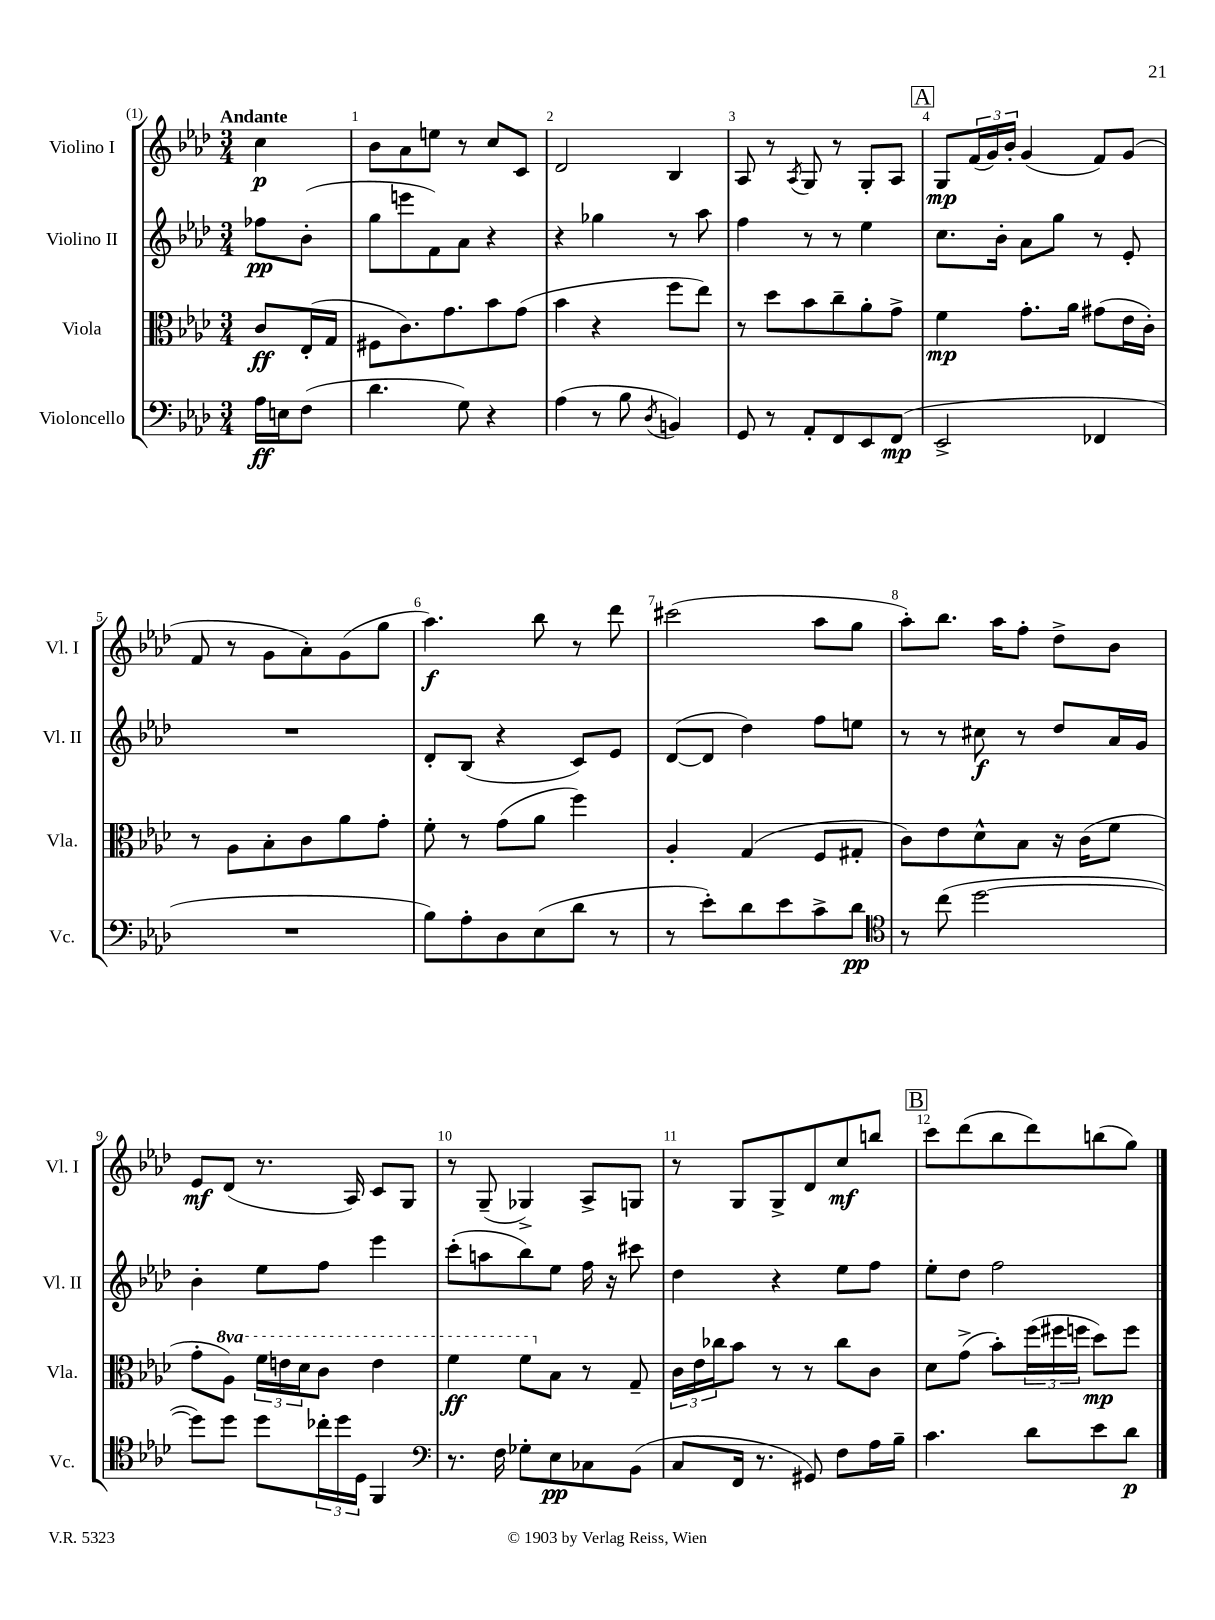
<<
\new StaffGroup <<
\new Staff = "s0" \with { instrumentName = "Violino I" shortInstrumentName = "Vl. I" } {
    \clef treble \key aes \major \numericTimeSignature \time 3/4 \partial 4 \tempo "Andante"
    c''4\p |
    bes'8 aes'8 e''8 r8 c''8 c'8 |
    des'2 bes4 |
    aes8 r8 \acciaccatura { aes8 } g8 r8 g8-. aes8 |
    \mark \markup { \box "A" } g8\mp \tuplet 3/2 { f'16( g'16) bes'16-. } g'4( f'8) g'8( |
    f'8 r8 g'8 aes'8-.) g'8( g''8 |
    aes''4.\f) bes''8 r8 des'''8 |
    cis'''2( aes''8 g''8 |
    aes''8-.) bes''8. aes''16 f''8-. des''8-> bes'8 |
    ees'8\mf des'8( r8. aes16) c'8 g8 |
    r8 g8--( ges4->) aes8-> g8 |
    r8 g8 g8-> des'8 c''8\mf b''8 |
    \mark \markup { \box "B" } c'''8 des'''8( bes''8 des'''8) b''8( g''8) \bar "|." |
}
\new Staff = "s1" \with { instrumentName = "Violino II" shortInstrumentName = "Vl. II" } {
    \clef treble \key aes \major \numericTimeSignature \time 3/4 \partial 4
    fes''8\pp bes'8-.( |
    g''8 e'''8 f'8) aes'8 r4 |
    r4 ges''4 r8 aes''8 |
    f''4 r8 r8 ees''4 |
    \mark \markup { \box "A" } c''8. bes'16-. aes'8 g''8 r8 ees'8-. |
    R2. |
    des'8-. bes8( r4 c'8) ees'8 |
    des'8~( des'8 des''4) f''8 e''8 |
    r8 r8 cis''8\f r8 des''8 aes'16 g'16 |
    bes'4-. ees''8 f''8 ees'''4 |
    c'''8-.( a''8 bes''8) ees''8 f''16 r16 cis'''8 |
    des''4 r4 ees''8 f''8 |
    \mark \markup { \box "B" } ees''8-. des''8 f''2 \bar "|." |
}
\new Staff = "s2" \with { instrumentName = "Viola" shortInstrumentName = "Vla." } {
    \clef alto \key aes \major \numericTimeSignature \time 3/4 \set Staff.ottavationMarkups = #ottavation-simple-ordinals \partial 4
    c'8\ff ees16-.( g16 |
    fis8 c'8.) g'8. bes'8 g'8( |
    bes'4 r4 f''8 ees''8) |
    r8 des''8 bes'8 c''8-- aes'8-. g'8-> |
    \mark \markup { \box "A" } f'4\mp g'8.-. aes'16 gis'8( ees'16 c'16-.) |
    r8 aes8 bes8-. c'8 aes'8 g'8-. |
    f'8-. r8 g'8( aes'8 f''4) |
    aes4-. g4( f8 gis8-. |
    c'8) ees'8 des'8-^ bes8 r16 c'16( f'8 |
    g'8-. \ottava #1 aes'8) \tuplet 3/2 { f''16 e''16 des''16 } c''8 e''4 |
    f''4\ff f''8 \ottava #0 bes8 r8 g8-- |
    \tuplet 3/2 { c'16 ees'16 ces''16 } bes'8 r8 r8 ces''8 c'8 |
    \mark \markup { \box "B" } des'8 g'8->( bes'8-.) \tuplet 3/2 { f''16( fis''16 f''16 } des''8\mp) f''8 \bar "|." |
}
\new Staff = "s3" \with { instrumentName = "Violoncello" shortInstrumentName = "Vc." } {
    \clef bass \key aes \major \numericTimeSignature \time 3/4 \partial 4
    aes16\ff e16 f8( |
    des'4. g8) r4 |
    aes4( r8 bes8 \acciaccatura { des8 } b,4) |
    g,8 r8 aes,8-. f,8 ees,8 f,8\mp( |
    \mark \markup { \box "A" } ees,2-> fes,4 |
    R2. |
    bes8) aes8-. des8 ees8( des'8 r8 |
    r8 ees'8-.) des'8 ees'8 c'8-> des'8\pp |
    \clef tenor r8 c''8( des''2~ |
    des''8) des''8 des''8 \tuplet 3/2 { ces''16-. des''16 des16 } f,4 |
    \clef bass r8. f16 ges8-. ees8\pp ces8 bes,8( |
    c8 f,16 r8. gis,8) f8 aes16 bes16-- |
    \mark \markup { \box "B" } c'4. des'8 ees'8 des'8\p \bar "|." |
}
>>
>>
\layout { \context { \Score \override BarNumber.break-visibility = ##(#f #t #t) barNumberVisibility = #all-bar-numbers-visible } }
